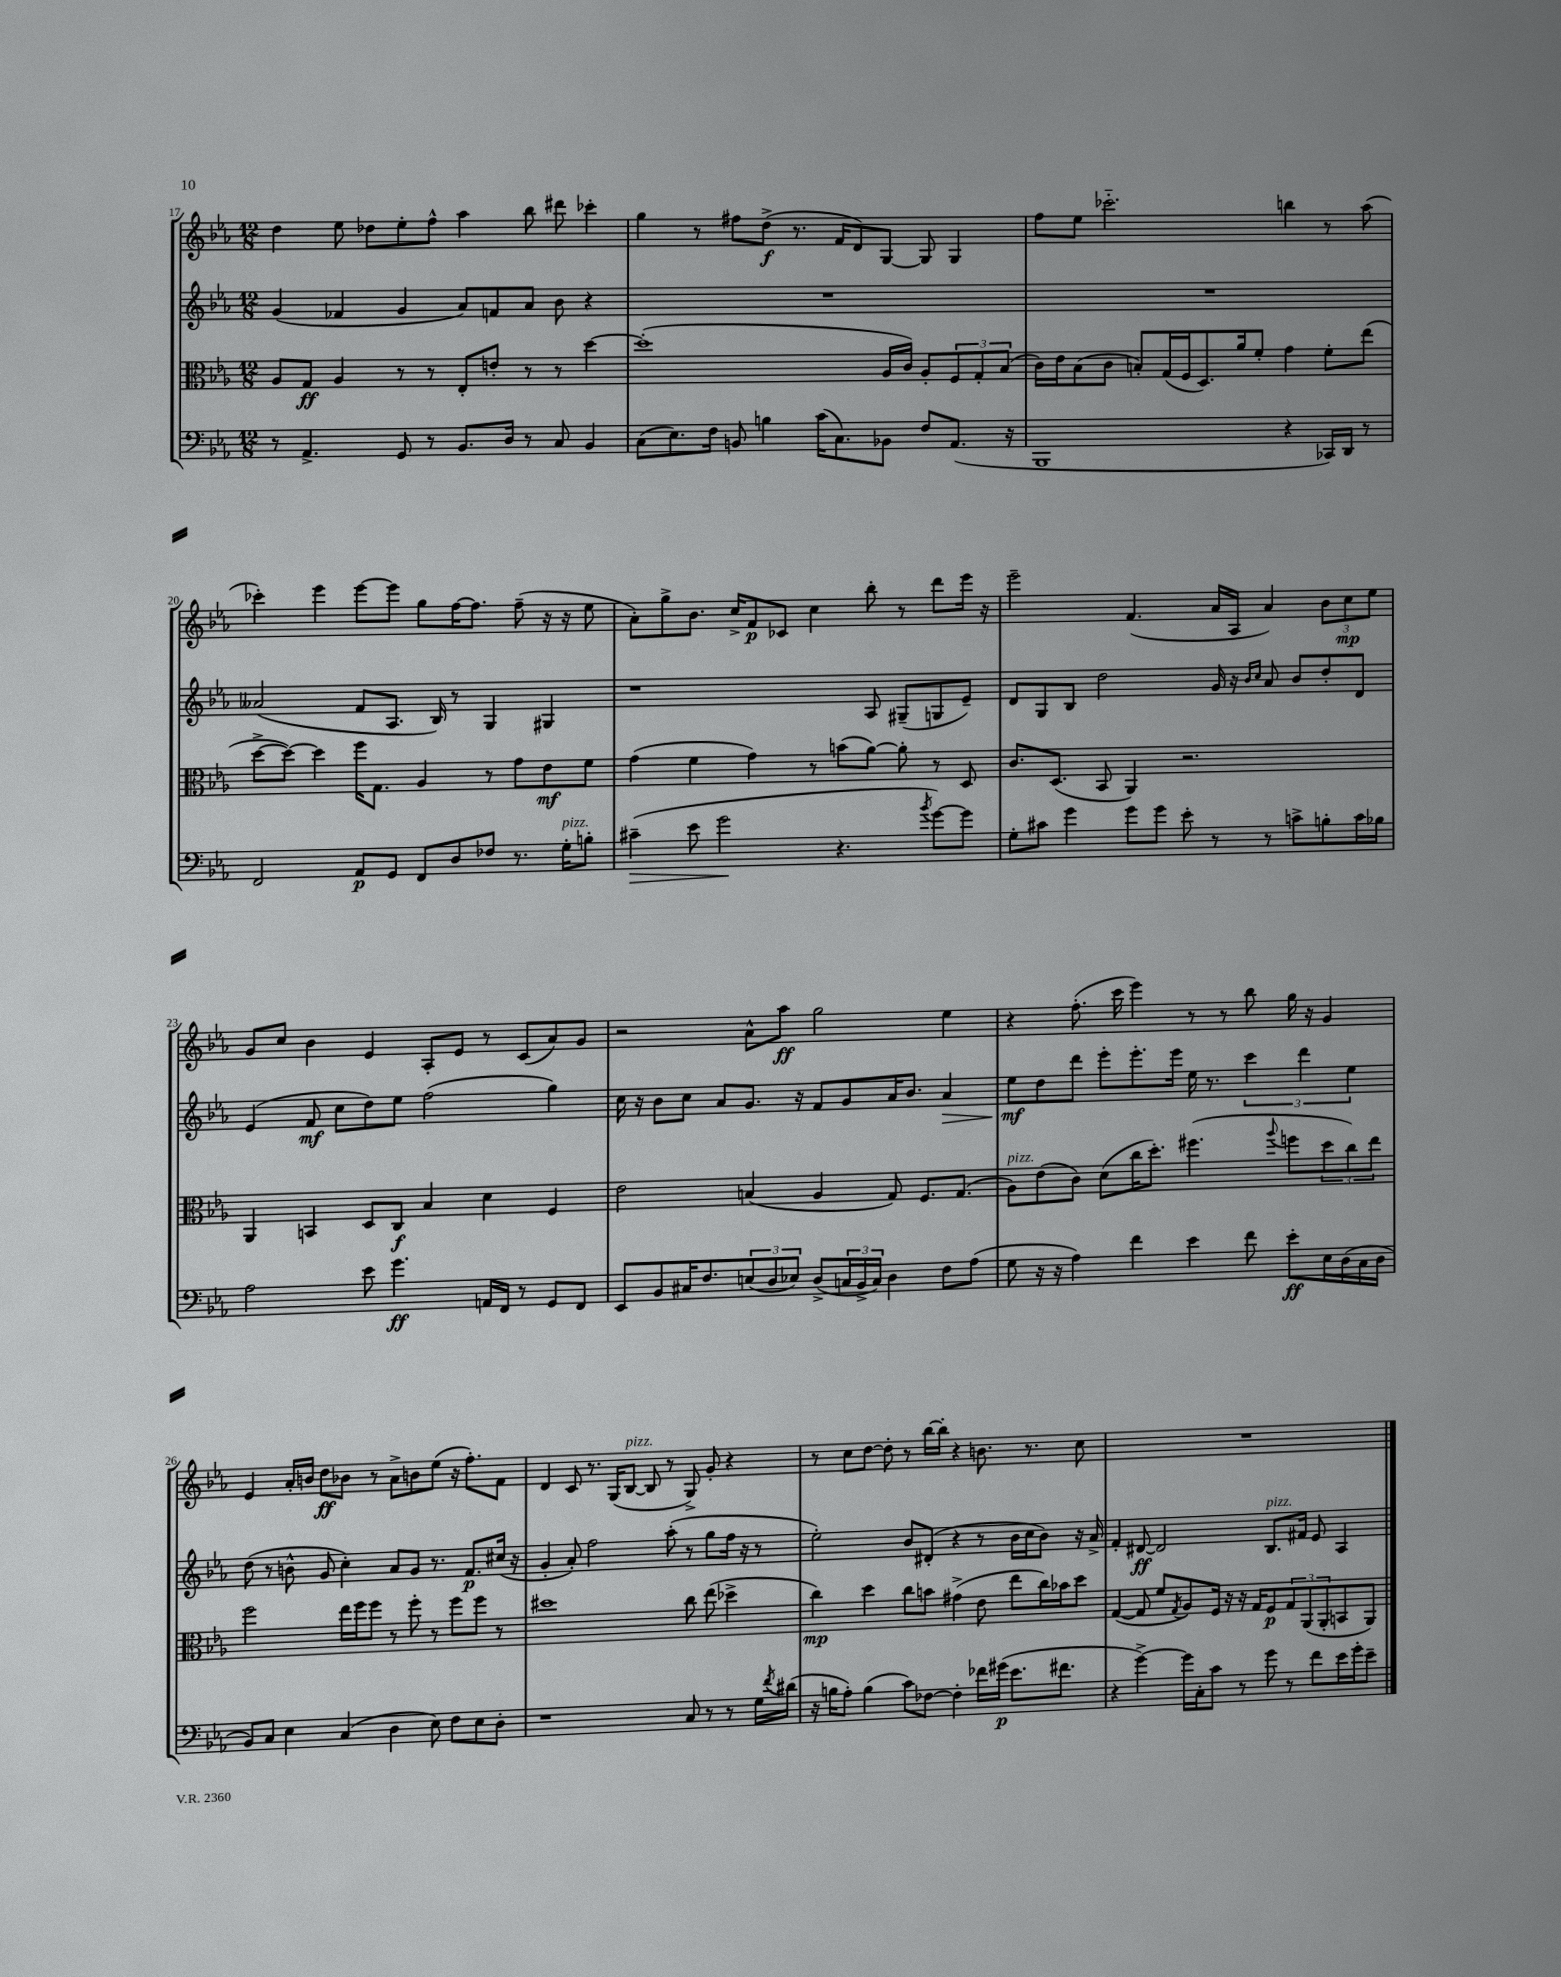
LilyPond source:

<<
\new StaffGroup <<
\new Staff = "s0" {
    \clef treble \key ees \major \numericTimeSignature \time 12/8
    d''4 ees''8 des''8 ees''8-. f''8-^ aes''4 bes''8 dis'''8 ces'''4-. |
    g''4 r8 fis''8 d''8->\f( r8. f'16 d'8) g8~ g8 g4 |
    f''8 ees''8 ces'''2.-_ b''4 r8 aes''8( |
    ces'''4-.) ees'''4 ees'''8~ ees'''8 g''8 f''16~ f''8. f''8--( r16 r16 ees''8 |
    aes'8-.) g''8-> bes'8. c''16-> f'8\p ces'8 c''4 bes''8-. r8 d'''8 ees'''16 r16 |
    ees'''2-- f'4.( aes'16 aes16 aes'4) \tuplet 3/2 { bes'8 c''8\mp ees''8 } |
    g'8 c''8 bes'4 ees'4 aes8-. ees'8 r8 c'8( aes'8) g'8 |
    r2 aes'8-^ aes''8\ff g''2 ees''4 |
    r4 f''8.-.( c'''16 ees'''4) r8 r8 bes''8 g''16 r16 g'4 |
    ees'4 aes'16-. b'16 d''8\ff bes'8 r8 aes'8-> b'8 ees''8( r16 f''8.-.) f'8 |
    d'4 c'8 r8. g16( bes8~^\markup { \italic "pizz." } bes8 r8 g8->) g'8-. r4 |
    r8 c''8 d''8~ d''8-. r8 bes''16~ bes''16-. r4 b'8. r8. c''8 |
    R1. \bar "|." |
}
\new Staff = "s1" {
    \clef treble \key ees \major \numericTimeSignature \time 12/8
    g'4( fes'4 g'4 aes'8) f'8 aes'8 bes'8 r4 |
    R1. |
    R1. |
    aeses'2( f'8 aes8. bes16) r8 g4 gis4 |
    r1 aes8 gis8--( g8 ees'8--) |
    d'8 g8 bes8 d''2 g'16 r16 \grace { bes'16 c''16 } aes'8 bes'8 d''8-. d'8 |
    ees'4( f'8\mf c''8 d''8) ees''8 f''2( g''4) |
    c''16 r16 bes'8 c''8 aes'8 g'8. r16 f'8 g'8 aes'16 bes'8. aes'4\> |
    ees''8\mf\! d''8 d'''8 ees'''8-. ees'''8.-. ees'''16 ees''16 r8. \tuplet 3/2 { c'''4 d'''4 ees''4 } |
    d''8( r8 b'8-^ g'8 c''4-.) aes'8 g'8 r8. f'8.\p cis''16( r16 |
    g'4-. aes'8-.) f''2 aes''8-.( r8 g''8 f''16 r16 r8 |
    ees''2-.) bes'8 dis'8-.( r4 r8 bes'16 c''16 bes'8) r16 aes'16-> |
    f'4-. dis'8~\ff dis'2 bes8.^\markup { \italic "pizz." } fis'16 ees'8 aes4 \bar "|." |
}
\new Staff = "s2" {
    \clef alto \key ees \major \numericTimeSignature \time 12/8
    aes8 g8\ff aes4 r8 r8 ees8-. e'8-. r8 r8 d''4~ |
    d''1-.( aes16 c'16) aes8-. \tuplet 3/2 { f8 g8-. bes8( } |
    c'16) ees'16 bes8( c'8 b8-.) g16( f16 d8.) aes'16 f'8-. g'4 f'8-. ees''8( |
    d''8~-> d''8~) d''4 f''16 g8. aes4 r8 g'8 ees'8\mf f'8 |
    g'4( f'4 g'4) r8 b'8( aes'8~) aes'8-. r8 d8 |
    c'8. d8.( bes,8 aes,4) r2. |
    aes,4 b,4 d8 c8\f bes4 d'4 f4 |
    ees'2 b4( aes4 g8) f8. g8.( |
    aes8^\markup { \italic "pizz." }) ees'8( c'8) d'8( c''16 d''8.-.) fis''4.( \appoggiatura { aes''8 } f''8 \tuplet 3/2 { d''8 c''8) ees''8 } |
    f''2 ees''16 f''16 f''8 r8 f''8-. r8 f''8 f''8 r8 |
    dis''1 c''8 ees''8( des''4-> |
    c''4\mp) d''4 c''8 b'8 gis'4->( ees'8 ees''8 c''16) bes'16 d''8 |
    g4~( g8 f'8 \acciaccatura { g8 } aes8) f16 r16 r16 g16 f8\p \tuplet 3/2 { g8 aes,8( aes,8-. } b,8 aes,8) \bar "|." |
}
\new Staff = "s3" {
    \clef bass \key ees \major \numericTimeSignature \time 12/8
    r8 aes,4.-> g,8 r8 bes,8. d16 r8 c8 bes,4 |
    c8( ees8.) f16 b,8 b4 c'16( c8.) bes,8 f8 aes,8.( r16 |
    bes,,1 r4 ces,16) d,16 r8 |
    f,2 aes,8\p g,8 f,8 d8 fes8 r8. g16-.^\markup { \italic "pizz." } b8-. |
    cis'4--\>( ees'8 g'2\! r4. \acciaccatura { bes'8 } g'8~) g'8 |
    g8-. cis'8 g'4 g'8 g'8 ees'8-. r8 r8 c'8-> b8-. c'16 bes16 |
    aes2 ees'8 g'4.\ff a,16 f,16 r8 g,8 f,8 |
    ees,8 bes,8 cis16 f8. \tuplet 3/2 { e8( d8 ees8) } d8->( \tuplet 3/2 { c16 bes,16-> c16) } d4 f8 aes8( |
    g8 r16 r16 aes4) f'4 ees'4 f'8 ees'8-.\ff ees16 d16( c16 d16 |
    bes,8) c8 ees4 c4( d4 ees8) f8 ees8 d8-. |
    r1 c8 r8 r8 g16 \acciaccatura { f'8 } dis'16( |
    r16 b16 aes8-.) b4( c'8) fes8~ fes4-. fes'16 gis'16\p( ees'8. fis'8. |
    r4 g'4~->) g'16 c16-. c'8 r8 g'8 r8 f'8 ees'16 g'16-. ees'8-- \bar "|." |
}
>>
>>
\layout { \context { \Score currentBarNumber = #17 } }
